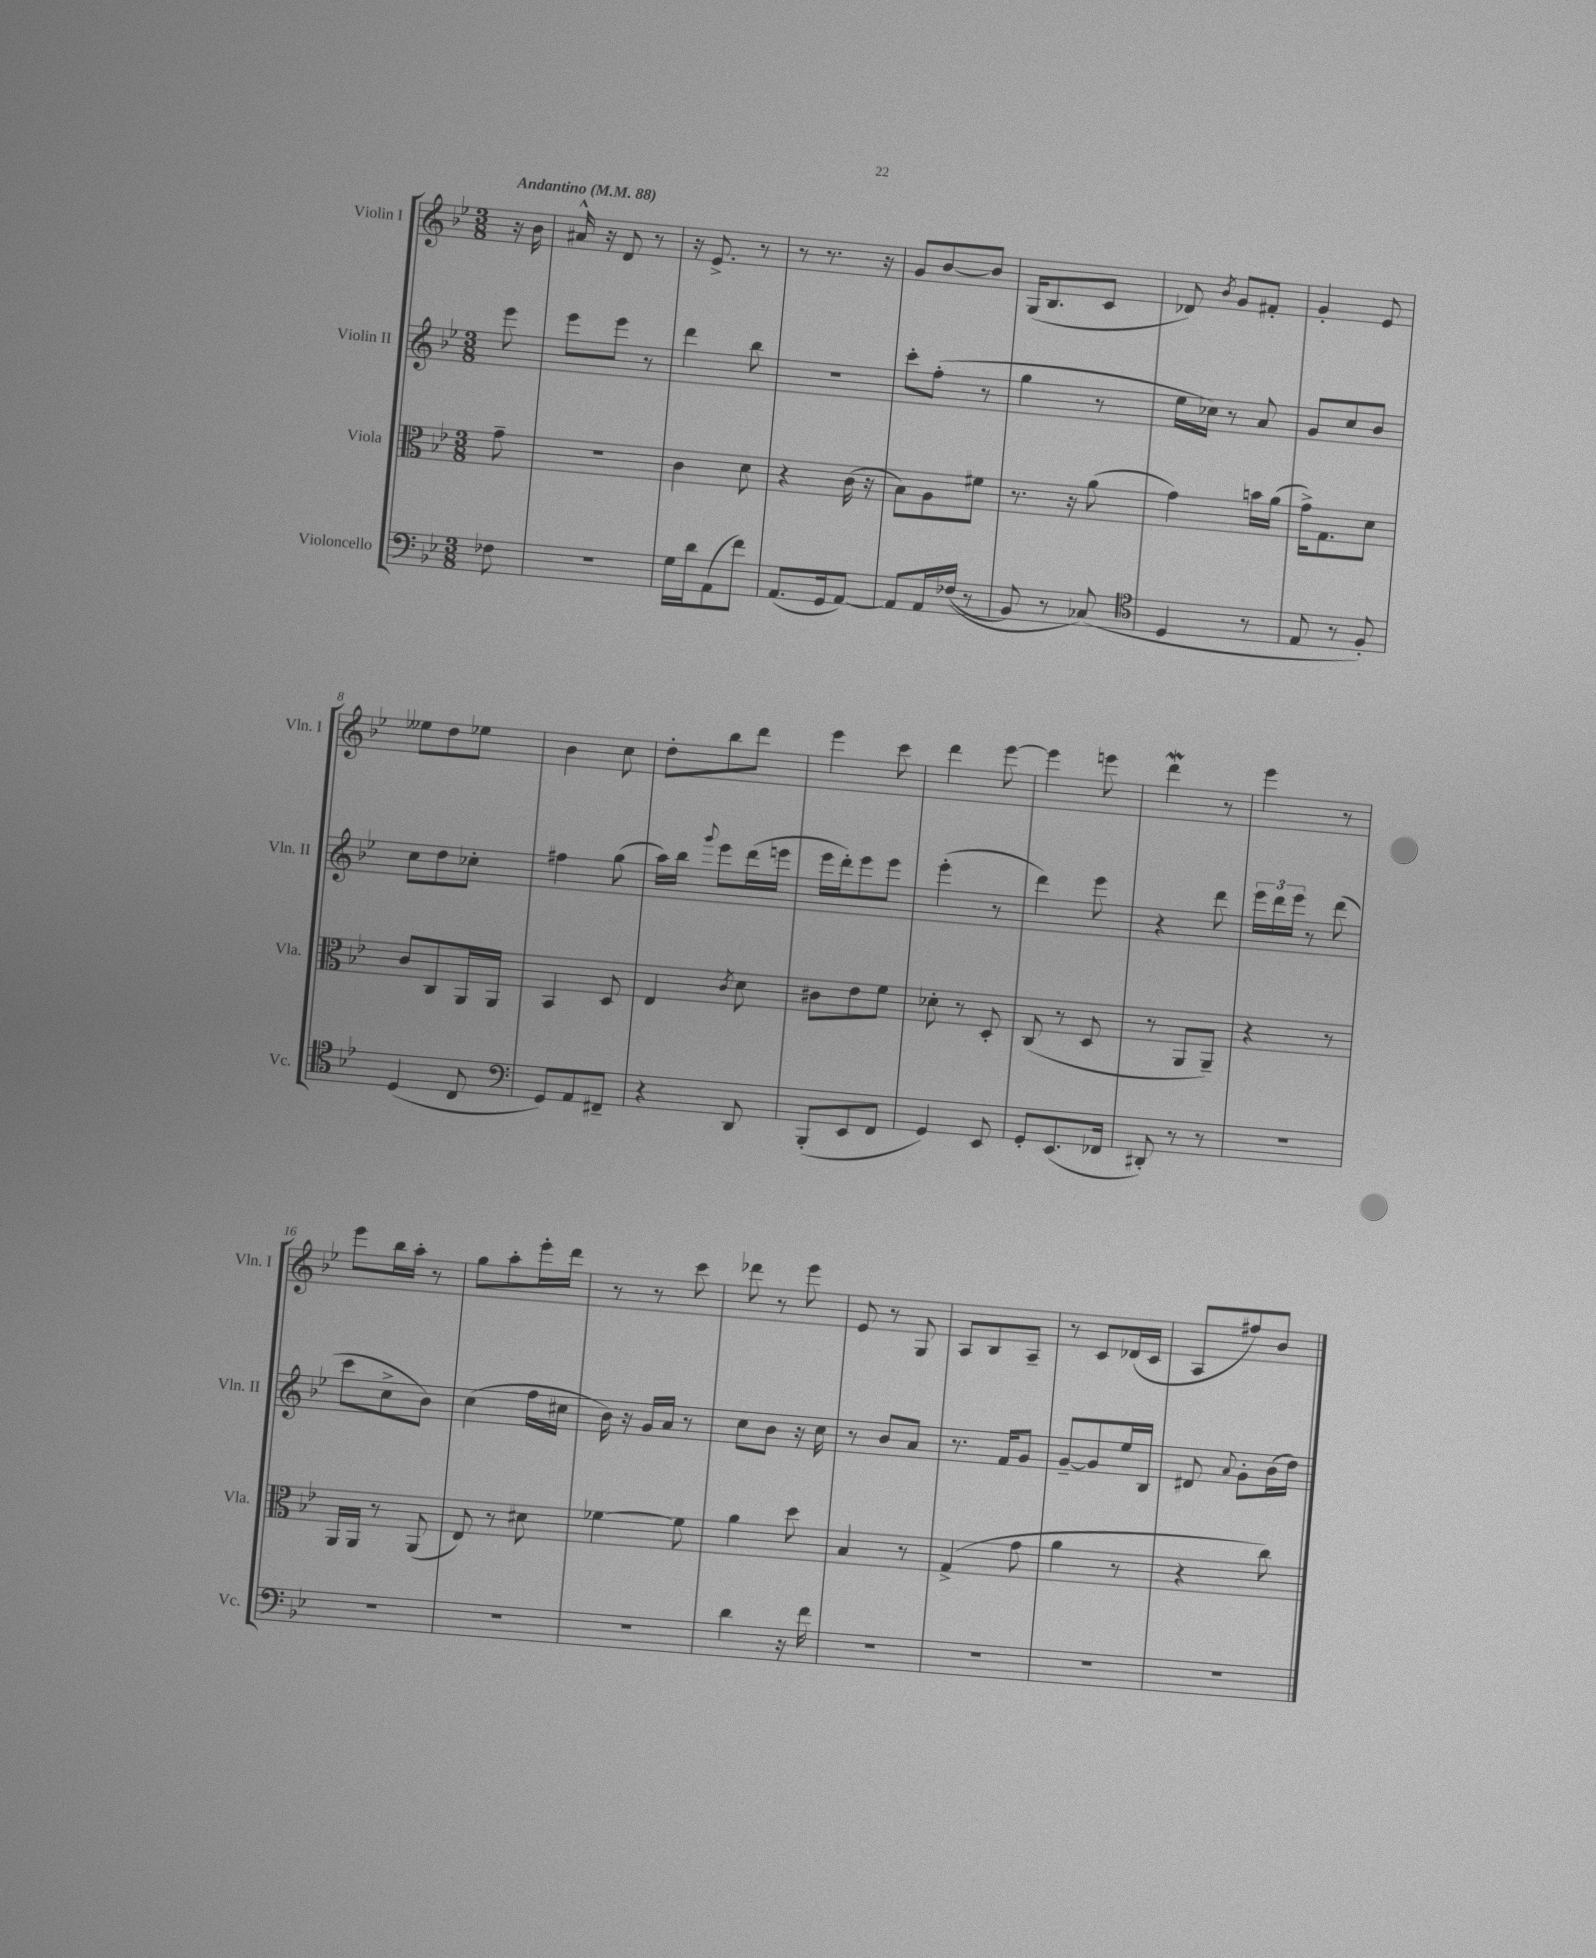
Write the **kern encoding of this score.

**kern	**kern	**kern	**kern
*part4	*part3	*part2	*part1
*staff4	*staff3	*staff2	*staff1
*I"Violoncello	*I"Viola	*I"Violin II	*I"Violin I
*I'Vc.	*I'Vla.	*I'Vln. II	*I'Vln. I
*clefF4	*clefC3	*clefG2	*clefG2
*k[b-e-]	*k[b-e-]	*k[b-e-]	*k[b-e-]
*M3/8	*M3/8	*M3/8	*M3/8
*MM88	*MM88	*MM88	*MM88
=	=	=	=
!	!	!	!LO:TX:a:B:t=Andantino
8F-X\	8g~\	8eee-\	16r
.	.	.	16b-\
=1	=1	=1	=1
4.r	4.r	8eee-\L	16a#X^^/
.	.	.	16r
.	.	8eee-\J	8d/
.	.	8r	8r
=2	=2	=2	=2
16G\LL	4c\	4ddd\	16r
16d\J	.	.	8.e-^/
(8AA\	.	.	.
8f\J)	8d\	8bb-\	8r
=3	=3	=3	=3
(8.AA/L	4r	4.r	8r
.	.	.	8.r
16GG/k	.	.	.
[8AA/J)	(16c\	.	.
.	16r	.	16r
=4	=4	=4	=4
8AA/L]	8B-\L)	8ccc'\L	8g/L
16AA/L	8A\	(8ff'\J	[8b-/
((16F-X/JJ	.	.	.
8r	8f#X\J	8r	8b-/J]
=5	=5	=5	=5
8BB-/)	8.r	4gg\	(16G/KL
.	.	.	8.B-/
8r	.	.	.
.	16r	.	.
(8C-X/)	(8a\	8r	8c/J
=6	=6	=6	=6
*clefC4	*	*	*
4D/	4g\)	16ee-\LL	8d-X/)
.	.	16cc-X\JJ)	.
.	.	.	8qb-/
.	.	8r	8g/L
8r	16bn\LL	8a/	8f#X'/J
.	(16a\JJ	.	.
=7	=7	=7	=7
8E-/	16g^\KL)	8g/L	4g'/
.	8.G\	.	.
8r	.	8cc/	.
8F'/)	8d\J	8b-/J	8e-/
!!LO:LB:g=z
=8	=8	=8	=8
(4D/	8c/L	8cc\L	8ee--X\L
.	8C/	8dd\	8dd\
8C/	16AA/L	8cc-X'\J	8ee-X\J
.	16AA/JJ	.	.
=9	=9	=9	=9
*clefF4	*	*	*
8GG/L)	4BB-/	4ff#X\	4b-\
8AA/	.	.	.
8FF#X~/J	8D/	(8gg\	8cc\
=10	=10	=10	=10
4r	4E-/	16aa\LL)	8dd'\L
.	.	16bb-\JJ	.
.	.	8qqggg/	.
.	.	8eee-\L	8bb-\
.	8qc/	.	.
8DD/	8d\	(16ddd\L	8ddd\J
.	.	16eeen\JJ	.
=11	=11	=11	=11
(8BBB-'/L	8c#X\L	16eee-\LL	4eee-\
.	.	16ddd'\J)	.
8EE-/	8e-\	8eee-\	.
8FF/J	8f\J	8eee-\J	8ccc\
=12	=12	=12	=12
4GG/)	8d-X'\	(4eee-'\	4ddd\
.	8r	.	.
8EE-/	8D'/	8r	[8eee-\
=13	=13	=13	=13
8GG'/L	(8C/	4ddd\)	4eee-\]
(8.EE-/	8r	.	.
.	8D/	8eee-\	8eeen\
16FF-X/Jk	.	.	.
=14	=14	=14	=14
8DD#X'/)	8r	4r	4dddW\
8r	8AA/L	.	.
8r	8AA~/J)	8ddd\	8r
=15	=15	=15	=15
4.r	4r	24eee-\LL	4eee-\
.	.	24ddd\	.
.	.	24eee-\JJ	.
.	.	8r	.
.	8r	(8ddd\	8r
!!LO:LB:g=z
=16	=16	=16	=16
4.r	16AA/LL	8ccc\L	8eee-\L
.	16AA/JJ	.	.
.	8r	8cc^\	16bb-\L
.	.	.	16aa'\JJ
.	(8AA/	8b-\J)	8r
=17	=17	=17	=17
4.r	8E-/)	(4cc\	8gg\L
.	8r	.	8aa'\
.	8d#X\	16ff\LL	16eee-'\L
.	.	16cc#X\JJ	16ddd\JJ
=18	=18	=18	=18
4.r	[4f-X\	16b-\)	8r
.	.	16r	.
.	.	16g/LL	8r
.	.	16a/JJ	.
.	8f-\]	8r	8ccc\
=19	=19	=19	=19
4d\	4a\	8cc\L	8ddd-X\
.	.	8b-\J	8r
16r	8dd\	16r	8eee-\
16f\	.	16cc\	.
=20	=20	=20	=20
4.r	4B-/	8r	8e-/
.	.	8b-/L	8r
.	8r	8a/J	8G/
=21	=21	=21	=21
4.r	(4G^/	8.r	8A/L
.	.	.	8B-/
.	.	16f/KL	.
.	8g\	8g/J	8A~/J
=22	=22	=22	=22
4.r	4a\	[8g~/L	8r
.	.	8g/]	8c/L
.	8r	16ee-/L	(16d-X/L
.	.	16B-/JJ	16c/JJ
=23	=23	=23	=23
4.r	4r	8d#X/	8A/L
.	.	8qqa/	.
.	.	8g'\L	8ff#X/)
.	8cc\)	(16b-\L	8b-/J
.	.	16dd\JJ)	.
==	==	==	==
*-	*-	*-	*-
